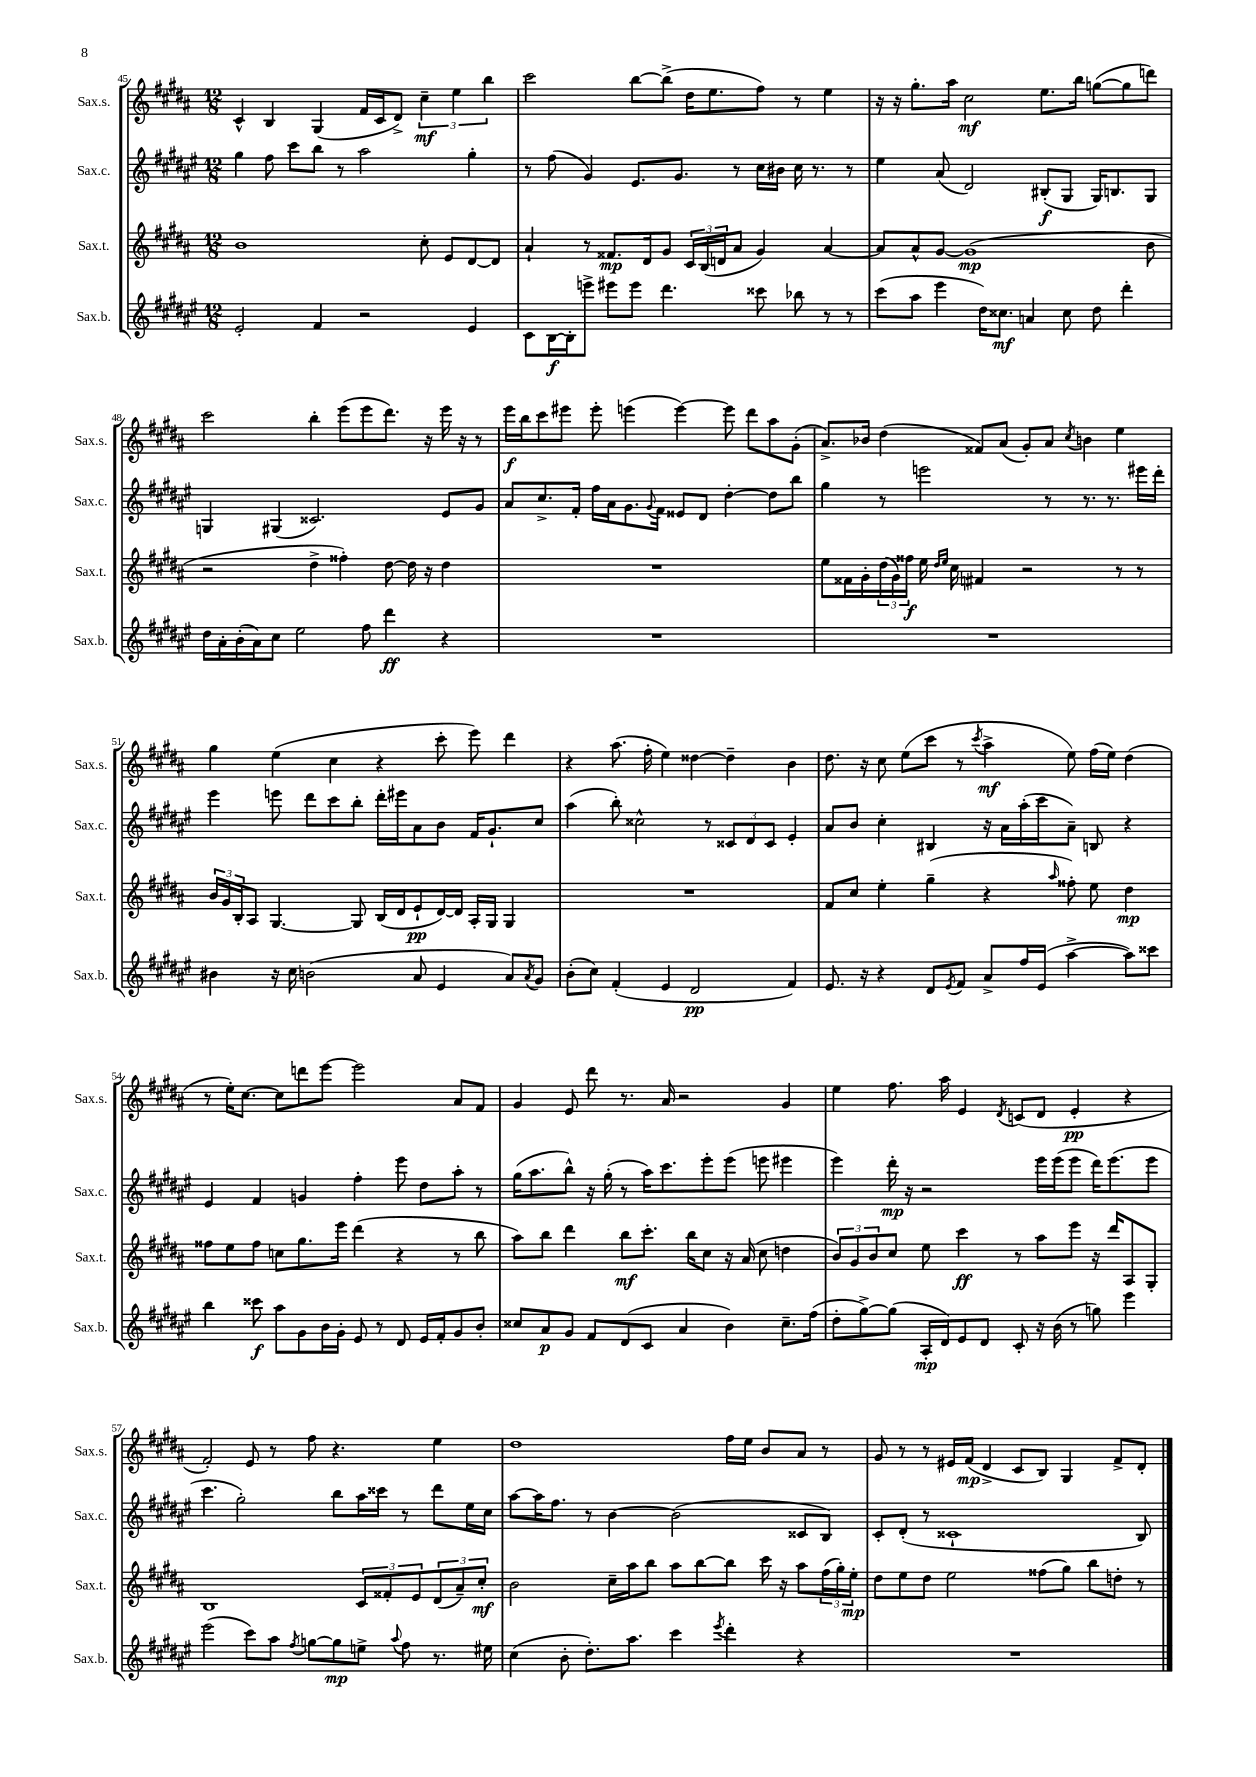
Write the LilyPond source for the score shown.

<<
\new StaffGroup <<
\new Staff = "s0" \with { instrumentName = "Sax.s." shortInstrumentName = "Sax.s." } {
    \clef treble \key b \major \numericTimeSignature \time 12/8
    cis'4-^ b4 gis4( fis'16 cis'16 dis'8->) \tuplet 3/2 { cis''4--\mf e''4 b''4 } |
    cis'''2 b''8~ b''8->( dis''16 e''8. fis''8) r8 e''4 |
    r16 r16 gis''8.-. ais''16 cis''2\mf e''8. b''16 g''8~( g''8 d'''8) |
    cis'''2 b''4-. e'''8( e'''8 dis'''8.) r16 e'''16 r16 r8 |
    e'''16\f b''16 cis'''8 eis'''8 eis'''8-. e'''4( e'''4~) e'''8 dis'''8 ais''8 gis'8-.( |
    ais'8.->) bes'16 dis''4( fisis'8) ais'8( gis'8-.) ais'8 \acciaccatura { cis''8 } b'4 e''4 |
    gis''4 e''4( cis''4 r4 cis'''8-. e'''8) dis'''4 |
    r4 ais''8.( fis''16-. e''4) disis''4~ disis''4-- b'4 |
    dis''8. r16 cis''8 e''8( cis'''8 r8 \acciaccatura { cis'''8 } ais''4->\mf e''8) fis''16( e''16) dis''4( |
    r8 e''16-.) cis''8.~ cis''8 d'''8 e'''8~ e'''2 ais'8 fis'8 |
    gis'4 e'8 dis'''8 r8. ais'16 r2 gis'4 |
    e''4 fis''8. ais''16 e'4 \acciaccatura { dis'8 } c'8( dis'8 e'4-.\pp r4 |
    fis'2-.) e'8 r8 fis''8 r4. e''4 |
    dis''1 fis''16 e''16 b'8 ais'8 r8 |
    gis'8 r8 r8 eis'16 fis'16\mp( dis'4-> cis'8 b8) gis4 fis'8-> dis'8-. \bar "|." |
}
\new Staff = "s1" \with { instrumentName = "Sax.c." shortInstrumentName = "Sax.c." } {
    \clef treble \key fis \major \numericTimeSignature \time 12/8
    gis''4 fis''8 cis'''8 b''8 r8 ais''2 gis''4-. |
    r8 fis''8( gis'4) eis'8. gis'8. r8 cis''16 bis'16 cis''16 r8. r8 |
    eis''4 ais'8( dis'2) bis8-.\f( gis8 gis16) b8. gis8 |
    g4 gis4( cisis'2.) eis'8 gis'8 |
    ais'8 cis''8.-> fis'16-. fis''16 ais'16 gis'8. \appoggiatura { gis'8 } fis'16 eisis'8 dis'8 dis''4~-. dis''8 b''8 |
    gis''4 r8 e'''2 r8 r8. r8. eis'''16 dis'''16-. |
    eis'''4 e'''8 dis'''8 cis'''8 b''8-. dis'''16-. eis'''16 ais'8 b'8 fis'16 gis'8.-! cis''8 |
    ais''4( b''8-.) cisis''2-^ r8 \tuplet 3/2 { cisis'8 dis'8 cisis'8 } eis'4-. |
    ais'8 b'8 cis''4-. bis4 r16 ais'16 ais''16-.( cis'''16 ais'8--) b8 r4 |
    eis'4 fis'4 g'4 fis''4-. eis'''8 dis''8 ais''8-. r8 |
    gis''16( ais''8. b''8-^) r16 gis''16-.( r8 ais''16) cis'''8. eis'''8-. eis'''8( e'''8 eis'''4 |
    eis'''4) dis'''16-.\mp r16 r2 eis'''16 eis'''16( eis'''8 dis'''16) eis'''8.( eis'''8 |
    cis'''4. gis''2-.) b''8 ais''16 cisis'''16 r8 dis'''8 eis''16 cis''16 |
    ais''8~ ais''16 fis''8. r8 b'4~ b'2( cisis'8 b8) |
    cis'8-. dis'8-.( r8 cisis'1-! b8) \bar "|." |
}
\new Staff = "s2" \with { instrumentName = "Sax.t." shortInstrumentName = "Sax.t." } {
    \clef treble \key b \major \numericTimeSignature \time 12/8
    b'1 cis''8-. e'8 dis'8~ dis'8 |
    ais'4-! r8 fisis'8.\mp dis'16 gis'8 \tuplet 3/2 { cis'16 b16( d'16 } ais'8 gis'4) ais'4~ |
    ais'8 ais'8-^ gis'8~ gis'1\mp( b'8 |
    r2 dis''4-> fisis''4-.) dis''8~ dis''16 r16 dis''4 |
    R1. |
    e''8 fisis'16 gis'16-. \tuplet 3/2 { dis''16( gis'16) fisis''16\f } e''16 \grace { dis''16 e''16 } cis''16 fis'4 r2 r8 r8 |
    \tuplet 3/2 { b'16 gis'16 b16-. } ais8 gis4.~ gis8 b16( dis'16 e'8-!\pp dis'16~) dis'16 ais16-. gis16 gis4 |
    R1. |
    fis'8 cis''8 e''4-. gis''4--( r4 \grace { ais''16 } fisis''8-.) e''8 dis''4\mp |
    fisis''8 e''8 fisis''8 c''8 gis''8. e'''16 dis'''4( r4 r8 b''8 |
    ais''8) b''8 dis'''4 b''8\mf cis'''8.-. b''16 cis''8 r16 ais'16( cis''8 d''4 |
    \tuplet 3/2 { b'8) gis'8 b'8 } cis''8 e''8 cis'''4\ff r8 ais''8 e'''8 r16 dis'''16 ais8 gis8-. |
    b1 \tuplet 3/2 { cis'8 fisis'8-. e'8 } \tuplet 3/2 { dis'8( ais'8--) cis''8-.\mf } |
    b'2 cis''16-- ais''16 b''8 ais''8 b''8~ b''8 cis'''16 r16 ais''8 \tuplet 3/2 { fis''16( gis''16-.) e''16-.\mp } |
    dis''8 e''8 dis''8 e''2 fisis''8( gis''8) b''8 d''8-. r8 \bar "|." |
}
\new Staff = "s3" \with { instrumentName = "Sax.b." shortInstrumentName = "Sax.b." } {
    \clef treble \key fis \major \numericTimeSignature \time 12/8
    eis'2-. fis'4 r2 eis'4 |
    cis'8 b16~\f b16-. e'''8-> eis'''8 eis'''8 dis'''4. cisis'''8 bes''8 r8 r8 |
    cis'''8( ais''8 eis'''4 dis''16) cisis''8.\mf a'4 cisis''8 dis''8 dis'''4-. |
    dis''16 ais'16-. b'16-.( ais'16) cis''8 eis''2 fis''8 dis'''4\ff r4 |
    R1. |
    R1. |
    bis'4 r16 cis''16 b'2( ais'8 eis'4 ais'8) \acciaccatura { ais'8 } gis'8 |
    b'8-.( cis''8) fis'4-.( eis'4 dis'2\pp fis'4) |
    eis'8. r16 r4 dis'8 \acciaccatura { eis'8 } fis'8 ais'8-> fis''16 eis'16( ais''4~-> ais''8) cisis'''8 |
    b''4 cisis'''8\f ais''8 gis'8 b'16 gis'16-. eis'8 r8 dis'8 eis'16 fis'16-. gis'8 b'8-. |
    cisis''8 ais'8\p gis'8 fis'8 dis'8( cis'8 ais'4 b'4) cisis''8.-- fis''16( |
    dis''8-. gis''8~->) gis''8( ais16-.\mp dis'16) eis'8 dis'8 cis'8-. r16 b'16( r8 g''8) eis'''4 |
    eis'''2( cis'''8) ais''8 \acciaccatura { fis''8 } g''8~ g''8\mp e''8-> \appoggiatura { ais''8 } fis''8 r8. eis''16 |
    cis''4( b'8-. dis''8.-.) ais''8. cis'''4 \acciaccatura { eis'''8 } dis'''4-. r4 |
    R1. \bar "|." |
}
>>
>>
\layout { \context { \Score currentBarNumber = #45 } }
